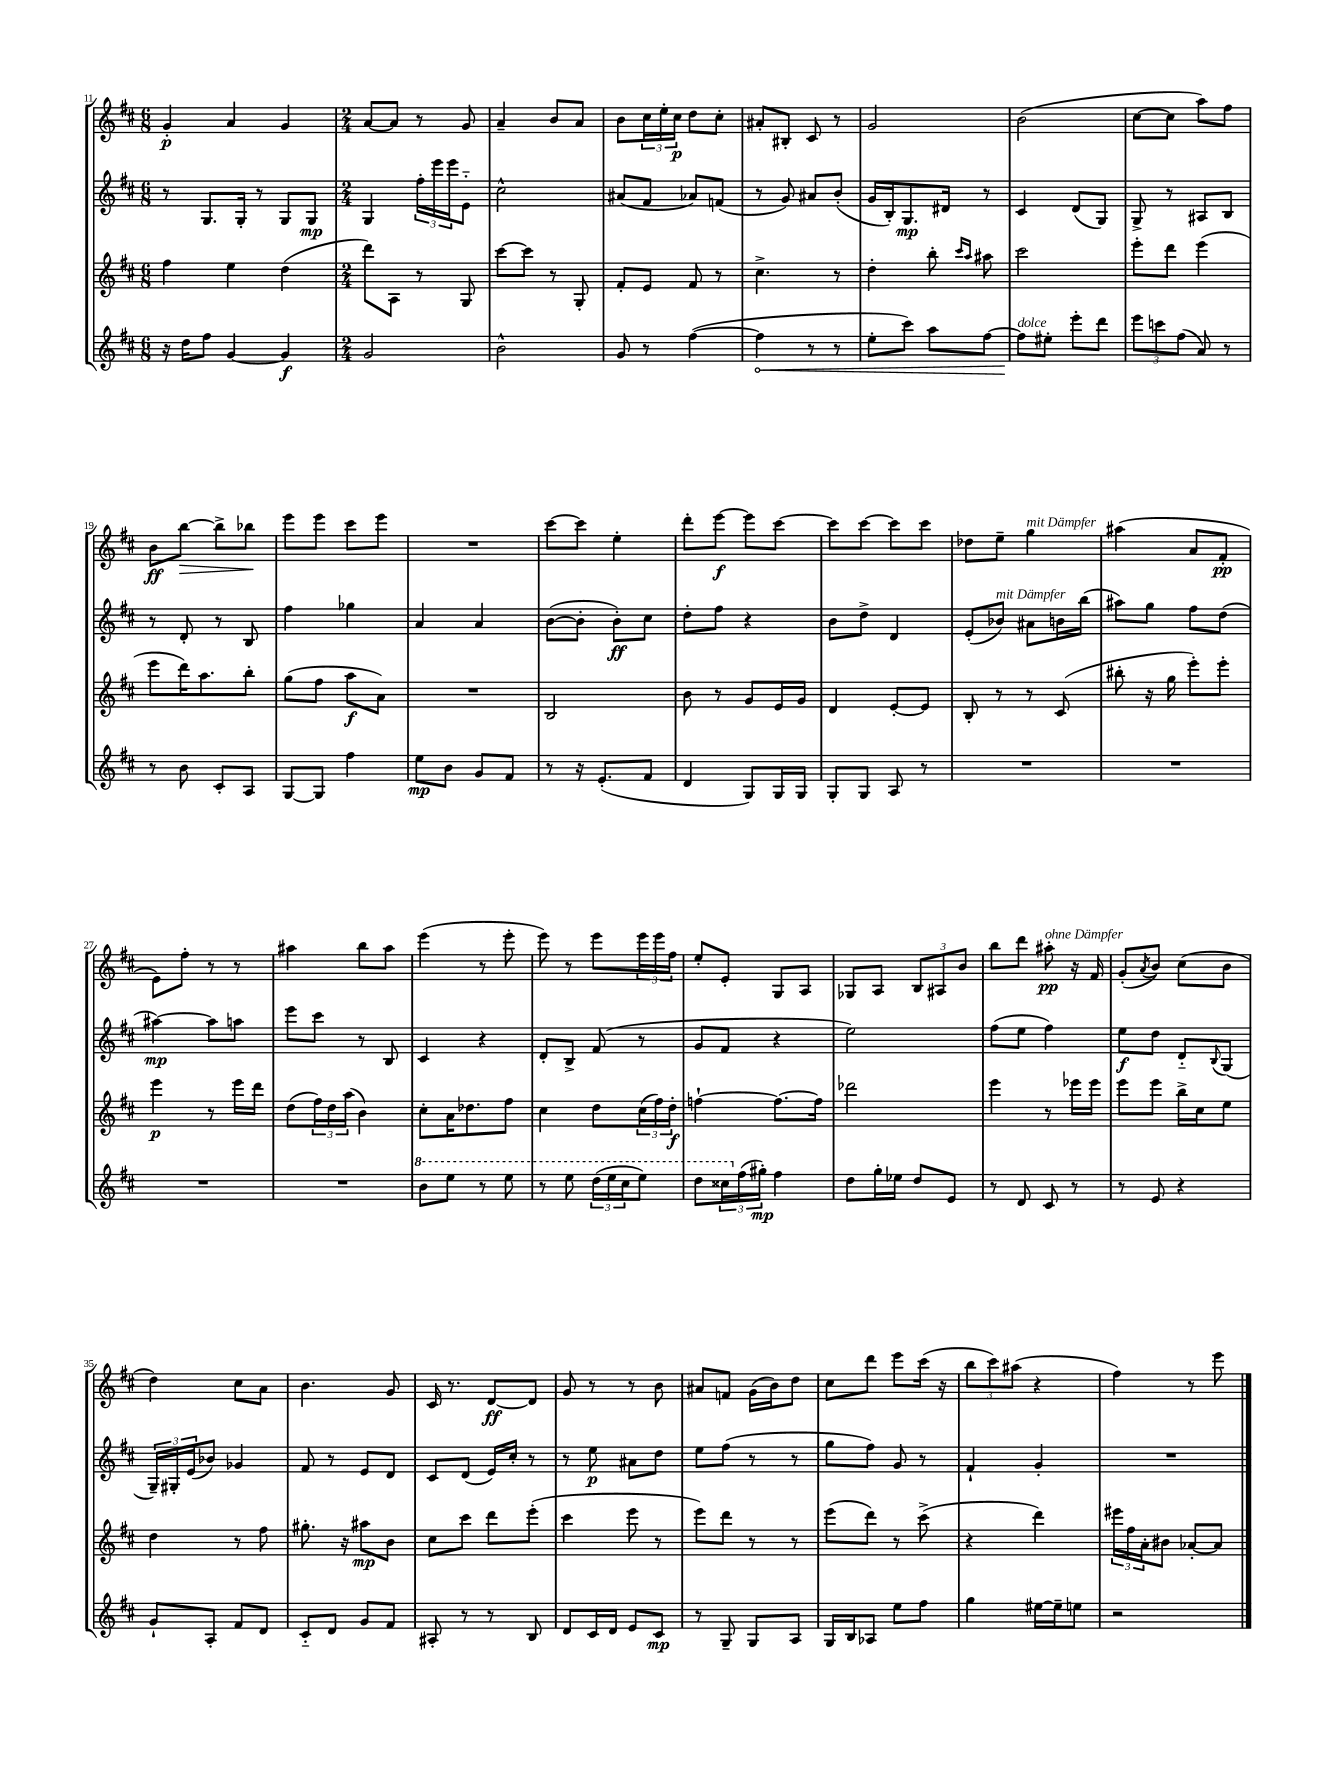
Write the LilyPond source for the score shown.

<<
\new StaffGroup <<
\new Staff = "s0" {
    \clef treble \key d \major \numericTimeSignature \time 6/8
    g'4-.\p a'4 g'4 |
    \numericTimeSignature \time 2/4 a'8~ a'8 r8 g'8 |
    a'4-- b'8 a'8 |
    b'8 \tuplet 3/2 { cis''16 e''16-. cis''16\p } d''8 cis''8-. |
    ais'8-. bis8-. cis'8 r8 |
    g'2 |
    b'2( |
    cis''8~ cis''8 a''8) fis''8 |
    b'8\ff b''8~\> b''8-> bes''8\! |
    e'''8 e'''8 cis'''8 e'''8 |
    R2 |
    cis'''8~ cis'''8 e''4-. |
    d'''8-. e'''8~\f e'''8 cis'''8~ |
    cis'''8 cis'''8~ cis'''8 cis'''8 |
    des''8 e''8-- g''4^\markup { \italic "mit Dämpfer" } |
    ais''4( a'8 fis'8-.\pp |
    e'8) fis''8-. r8 r8 |
    ais''4 b''8 ais''8 |
    e'''4( r8 e'''8-. |
    e'''8) r8 e'''8 \tuplet 3/2 { e'''16 e'''16 fis''16 } |
    e''8-. e'8-. g8 a8 |
    ges8 a8 \tuplet 3/2 { b8 ais8 b'8 } |
    b''8 d'''8 ais''8-.\pp^\markup { \italic "ohne Dämpfer" } r16 fis'16 |
    g'8-.( \acciaccatura { a'8 } b'8) cis''8( b'8 |
    d''4) cis''8 a'8 |
    b'4. g'8 |
    cis'16 r8. d'8~\ff d'8 |
    g'8 r8 r8 b'8 |
    ais'8 f'8 g'16( b'16) d''8 |
    cis''8 d'''8 e'''8 cis'''16( r16 |
    \tuplet 3/2 { b''8 cis'''8) ais''8( } r4 |
    fis''4) r8 e'''8 \bar "|." |
}
\new Staff = "s1" {
    \clef treble \key d \major \numericTimeSignature \time 6/8
    r8 g8. g16-. r8 g8 g8\mp |
    \numericTimeSignature \time 2/4 g4 \tuplet 3/2 { fis''16-. e'''16 e'''16 } e'8-_ |
    cis''2-^ |
    ais'8( fis'8 aes'8) f'8( |
    r8 g'8) ais'8 b'8-.( |
    g'16 b16-.) g8.\mp dis'16 r8 |
    cis'4 d'8( g8) |
    g8-> r8 ais8 b8 |
    r8 d'8-. r8 b8 |
    fis''4 ges''4 |
    a'4 a'4 |
    b'8~( b'8-. b'8-.\ff) cis''8 |
    d''8-. fis''8 r4 |
    b'8 d''8-> d'4 |
    e'8-.( bes'8^\markup { \italic "mit Dämpfer" }) ais'8 b'16 b''16( |
    ais''8) g''8 fis''8 d''8( |
    ais''4~\mp) ais''8 a''8 |
    e'''8 cis'''8 r8 b8 |
    cis'4 r4 |
    d'8-. b8-> fis'8( r8 |
    g'8 fis'8 r4 |
    e''2) |
    fis''8( e''8 fis''4) |
    e''8\f d''8 d'8-_ \appoggiatura { b8 } g8( |
    \tuplet 3/2 { g16--) gis16-. e'16( } bes'8) ges'4 |
    fis'8 r8 e'8 d'8 |
    cis'8 d'8( e'16) cis''16-. r8 |
    r8 e''8\p ais'8 d''8 |
    e''8 fis''8( r8 r8 |
    g''8 fis''8) g'8 r8 |
    fis'4-! g'4-. |
    R2 \bar "|." |
}
\new Staff = "s2" {
    \clef treble \key d \major \numericTimeSignature \time 6/8
    fis''4 e''4 d''4( |
    \numericTimeSignature \time 2/4 d'''8) a8 r8 g8 |
    cis'''8~ cis'''8 r8 g8-. |
    fis'8-. e'8 fis'8 r8 |
    cis''4.-> r8 |
    d''4-. b''8-. \grace { cis'''16 a''16 } ais''8 |
    cis'''2 |
    e'''8-. d'''8 e'''4( |
    e'''8 d'''16) a''8. b''8-. |
    g''8( fis''8 a''8\f a'8) |
    R2 |
    b2 |
    b'8 r8 g'8 e'16 g'16 |
    d'4 e'8~-. e'8 |
    b8-. r8 r8 cis'8( |
    bis''8-. r16 g''16 e'''8-.) e'''8-. |
    e'''4\p r8 e'''16 d'''16 |
    d''8( \tuplet 3/2 { fis''16) d''16 a''16( } b'4) |
    cis''8-. a'16 des''8. fis''8 |
    cis''4 d''8 \tuplet 3/2 { cis''16( fis''16) d''16-.\f } |
    f''4~-! f''8.~ f''16 |
    des'''2 |
    e'''4 r8 ees'''16 ees'''16 |
    e'''8 e'''8 b''16-> cis''16 e''8 |
    d''4 r8 fis''8 |
    gis''8.-. r16 ais''8\mp b'8 |
    cis''8 cis'''8 d'''8 e'''8-.( |
    cis'''4 e'''8 r8 |
    e'''8) d'''8 r8 r8 |
    e'''8( d'''8) r8 cis'''8->( |
    r4 d'''4) |
    \tuplet 3/2 { eis'''16 fis''16 a'16-. } bis'8 aes'8~-. aes'8 \bar "|." |
}
\new Staff = "s3" {
    \clef treble \key d \major \numericTimeSignature \time 6/8
    r16 d''16 fis''8 g'4~ g'4\f |
    \numericTimeSignature \time 2/4 g'2 |
    b'2-^ |
    g'8 r8 fis''4~( |
    \once \override Hairpin.circled-tip = ##t fis''4\< r8 r8 |
    e''8-. cis'''8) a''8 fis''8~ |
    fis''8\!^\markup { \italic "dolce" } eis''8-. e'''8-. d'''8 |
    \tuplet 3/2 { e'''8 c'''8 fis''8( } a'8) r8 |
    r8 b'8 cis'8-. a8 |
    g8~ g8 fis''4 |
    e''8\mp b'8 g'8 fis'8 |
    r8 r16 e'8.-.( fis'8 |
    d'4 g8) g16 g16 |
    g8-. g8 a8 r8 |
    R2 |
    R2 |
    R2 |
    R2 |
    \ottava #1 b''8 e'''8 r8 e'''8 |
    r8 e'''8 \tuplet 3/2 { d'''16( e'''16 cis'''16 } e'''8) |
    d'''8 \tuplet 3/2 { cisis'''16 \ottava #0 fis''16( gis''16-.\mp) } fis''4 |
    d''8 g''16-. ees''16 d''8 e'8 |
    r8 d'8 cis'8 r8 |
    r8 e'8 r4 |
    g'8-! a8-. fis'8 d'8 |
    cis'8-_ d'8 g'8 fis'8 |
    ais8-. r8 r8 b8 |
    d'8 cis'16 d'16 e'8 cis'8\mp |
    r8 g8-- g8 a8 |
    g16 b16 aes8 e''8 fis''8 |
    g''4 eis''16~ eis''16-- e''8 |
    r2 \bar "|." |
}
>>
>>
\layout { \context { \Score currentBarNumber = #11 } }
